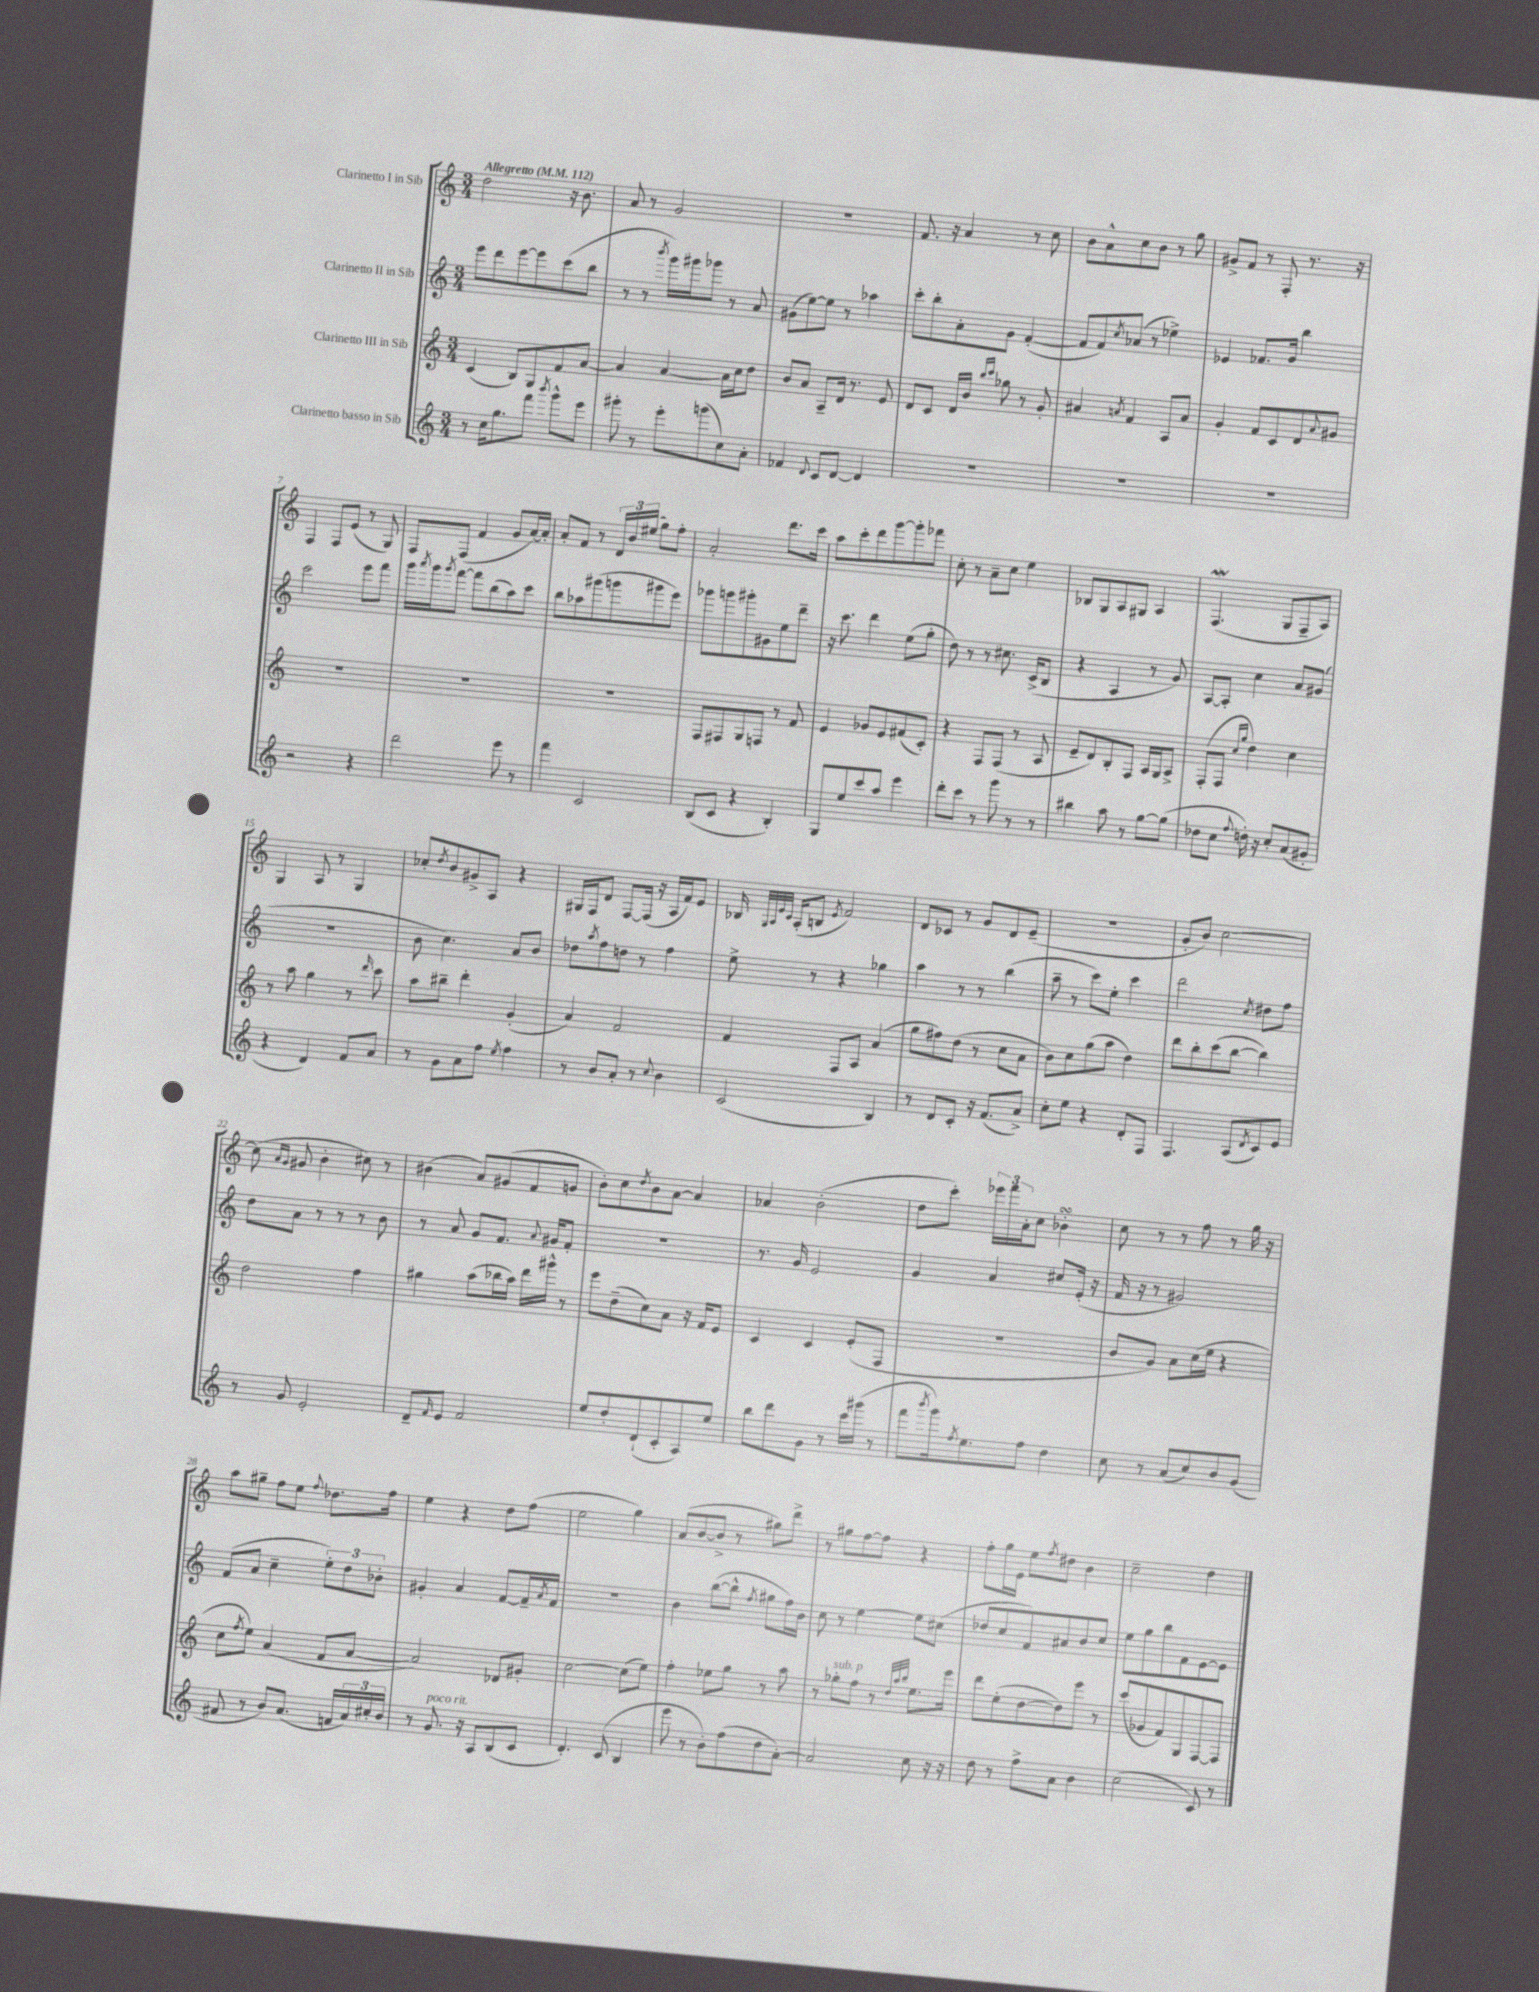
<<
\new StaffGroup <<
\new Staff = "s0" \with { instrumentName = "Clarinetto I in Sib" } {
    \clef treble \key c \major \numericTimeSignature \time 3/4 \tempo "Allegretto" 4 = 112
    d''2 r16 b'8. |
    a'8 r8 g'2 |
    R2. |
    f'8. r16 a'4 r8 c''8 |
    b'8 a'8-^ c''8 b'8 r8 g''8 |
    gis'8-> f'8 r8 f8-. r8. r16 |
    f4 f8 e'8( r8 g8) |
    f8 f8( f'4 g'8 a'16~) a'16-. |
    a'8-. f'8 r8 \tuplet 3/2 { d'16 b'16 eis''16( } g''8) f''8-. |
    a'2-. d'''8. c'''16 |
    a''8 c'''8-. d'''8 g'''8~ g'''8-. fes'''8 |
    c''8-. r8 a'8-- c''8 e''4 |
    bes8 g8 a8 gis8 a4 |
    f4.\mordent( g8 f8-- a8) |
    g4 a8 r8 g4 |
    ces''8-. \acciaccatura { d''8 } b'8 gis'8-> a8 r4 |
    gis16 f16 d'8 f8~ f16( r16 a16 f'16) e'8 |
    bes16 \grace { g32 a32 e'32 c'32 } a16-.( b8 \acciaccatura { e'8 } f'2) |
    d'8 ces'8 r8 g'8 d'8 e'8--( |
    R2. |
    g'8-. b'8) c''2~ |
    c''8( \grace { a'16 g'16 } gis'8 b'4-. cis''8) r8 |
    bis'4( a'8) gis'8( f'8 g'8 |
    b'8-.) c''8 \acciaccatura { d''8 } b'8 a'8~ a'4 |
    aes'4 b'2-.( |
    d''8 c'''8-.) \tuplet 3/2 { ees'''16 f'''16 a'16-. } c''8 bes'4-.\turn |
    c''8 r8 r8 f''8 r8 g''16 r16 |
    a''8 gis''8-- f''8 e''8 \appoggiatura { f''8 } des''8. f''16 |
    e''4 r4 d''8 f''8( |
    e''2 g''4) |
    a'8( b'8~ b'8-> r8 gis''8) d'''8-> |
    r8 gis''8 f''8~ f''8 r4 |
    f''8-. g''16 e'16 e''8 \acciaccatura { f''8 } dis''8 b'4 |
    c''2-- d''4 \bar "|." |
}
\new Staff = "s1" \with { instrumentName = "Clarinetto II in Sib" } {
    \clef treble \key c \major \numericTimeSignature \time 3/4
    e'''8 d'''8 e'''8~ e'''8 c'''8( b''8 |
    r8 r8 \acciaccatura { b'''8 } g'''16) gis'''16 ges'''8 r8 a'8 |
    gis'8( e''8~) e''8 r8 aes''4 |
    c'''8-. b''8-. a'8-. g'8 f'4~-.( |
    f'8 f'8) \acciaccatura { c''8 } aes'8( r8 ees''4->) |
    ees'4 fes'8. g'16 b''4 |
    c'''2 e'''8 f'''8 |
    g'''16 \acciaccatura { a'''8 } g'''16 \acciaccatura { g'''8 } f'''8~ f'''8 b''8( a''8) c'''8 |
    b''8 aes''8 gis'''8( g'''8 gis'''8 e'''8) |
    ges'''8 g'''8 gis'''8-. gis'8 e''8 d'''8-- |
    r16 c'''8. d'''4 e''8( g''8-. |
    d''8) r8 r8 cis''8. c'16->( b8 |
    r4 a4 r8 g'8) |
    a8~ a8-. c''4 a'8 gis'8( |
    R2. |
    b'8 c''4.) a'8 b'8 |
    des''8 \acciaccatura { a''8 } f''8 d''8 r8 f''4 |
    e''8-> r8 r4 ges''4 |
    a''4 r8 r8 b''4( |
    a''8-- r8 c'''8) e''8-. c'''4 |
    d'''2 \acciaccatura { c''8 } dis''8 f''8 |
    d''8 a'8 r8 r8 r8 b'8 |
    r8 a'8 g'8 f'8. \appoggiatura { a'8 } gis'16 f'8-. |
    R2. |
    r8. g'16 e'2 |
    g'4 a'4 cis''8 e'16-.( r16 |
    f'16 r16 r8 gis'2) |
    f'8( a'8 c''4-- \tuplet 3/2 { e''8-.) d''8 bes'8-. } |
    gis'4-. a'4 f'8~ f'16-- \acciaccatura { a'8 } f'16 |
    R2. |
    b'4 b''8~( b''8-^ \acciaccatura { f''8 } gis''8 f''16) b'16 |
    c''8 r8 e''4~ e''8 cis''8( |
    des''8 c''8 f'8) ais'8 b'8 c''8 |
    e''8 g''8 b''8 f'8 e'8~ e'8 \bar "|." |
}
\new Staff = "s2" \with { instrumentName = "Clarinetto III in Sib" } {
    \clef treble \key c \major \numericTimeSignature \time 3/4
    c'4( b8) g8 f'8 a'8~ |
    a'4 a'4~ a'16 c''16 d''8 |
    b'8 a'8 a8-- d'16 r8. e'8 |
    d'8 c'8 d'16 b'16 \grace { b''16 c'''16 } ges''8 r8 g'8-. |
    ais'4 \acciaccatura { a'8 } f'4 a8 a'8 |
    g'4-. f'8 c'8 d'8 \appoggiatura { a'8 } gis'8 |
    R2. |
    R2. |
    R2. |
    f8 fis8 g8 f8 r8 f'8 |
    e'4 ges'8 e'8 fis'8( c'8-.) |
    r4 f8 f8( r8 a8 |
    e'8-- d'8) b8-. f8 a16 g16 a8-> |
    f8-.( f8 \grace { c''16 g''16 } d''4) c''4 |
    r8 a''8 g''4 r8 \grace { d'''16 } c'''8 |
    a''8 bis''8-- d'''4-. g'4-.( |
    a'4) f'2 |
    f'4 f8 a8 a'4( |
    g''8 fis''8) d''8( r8 c''8 a'8 |
    b'8) c''8 g''8( a''8 d''4) |
    d'''8 b''8-. c'''8( b''8~ b''4) |
    d''2 f''4 |
    gis''4 a''8( bes''16 a''16) d'''16 gis'''16-^ r8 |
    e'''8 d''8--( c''8) a'8 r16 f'16 e'8 |
    c'4 c'4 e'8-.( f8 |
    R2. |
    b'8 g'8) a'8 c''16( e''16 r4 |
    c''8 \acciaccatura { f''8 } e''8) a'4( f'8 a'8~ |
    a'2) des'8 gis'8-. |
    c''2~ c''8( e''8) |
    f''4-. ees''8 g''8 r8 a''8 |
    r8 ges''8-.^\markup { \italic "sub. p" } f''8 r8 \grace { d''32 a''32 b''32 } e''8. e'''16 |
    d'''8 e''8-.( d''8~ d''8) e'''8 r8 |
    c'''8( ges'8 f'8) g8 f8~ f8 \bar "|." |
}
\new Staff = "s3" \with { instrumentName = "Clarinetto basso in Sib" } {
    \clef treble \key c \major \numericTimeSignature \time 3/4
    r8 c''16 g''8. f'''8 \acciaccatura { b'''8 } g'''8-^ e'''8 |
    gis'''8-. r8 e'''8-. g'''8( c''8) a'8-. |
    fes'4 \appoggiatura { d'8 } c'8 d'8~ d'4 |
    R2. |
    R2. |
    R2. |
    r2 r4 |
    d'''2 e'''8 r8 |
    f'''4 c'2 |
    b8( c'8 r4 b4-.) |
    g8 e''8 c'''8 a''8 e'''4 |
    d'''8-. c'''8 r8 g'''8 r8 r8 |
    bis''4 a''8 r8 g''8~ g''8( |
    des''8 c''8 \appoggiatura { f''8 } d''16-.) r16 c''8-. a'8( gis'8-. |
    r4 d'4) f'8 a'8 |
    r8 g'8 a'8 f''8 \acciaccatura { e''8 } f''4 |
    r8 b'8 a'8-. r8 \appoggiatura { c''8 } b'4 |
    c'2( b4) |
    r8 d'8 c'8-. r16 f'8.( a'8->) |
    c''8-. e''8 r4 d'8-. f8 |
    f4. a8( \acciaccatura { d'8 } c'8) e'8 |
    r8 g'8 e'2-. |
    d'8-- \grace { f'16 } e'8 f'2 |
    e''8 d''8-. d'8-!( c'8-. a8) e''8 |
    b''8 d'''8 g'8 r8 c'''16 gis'''16( r8 |
    f'''8 \acciaccatura { b'''8 } g'''16) \acciaccatura { f''8 } e''8. f''8 d''4 |
    c''8 r8 a'8( c''8) b'8 g'8( |
    fis'8 r8 b'8) a'8.( f'16 \tuplet 3/2 { a'16) cis''16-. b'16 } |
    r8 g'8.^\markup { \italic "poco rit." } r16 a8 b8( c'8 |
    d'4.-.) c'8( b4 |
    e'''8 r8 b'8-.) f''8( d''8 a'8~-.) |
    a'2 c''8 r16 r16 |
    d''8 r8 f''8-> a'8 b'4 |
    c''2( c'8) r8 \bar "|." |
}
>>
>>
